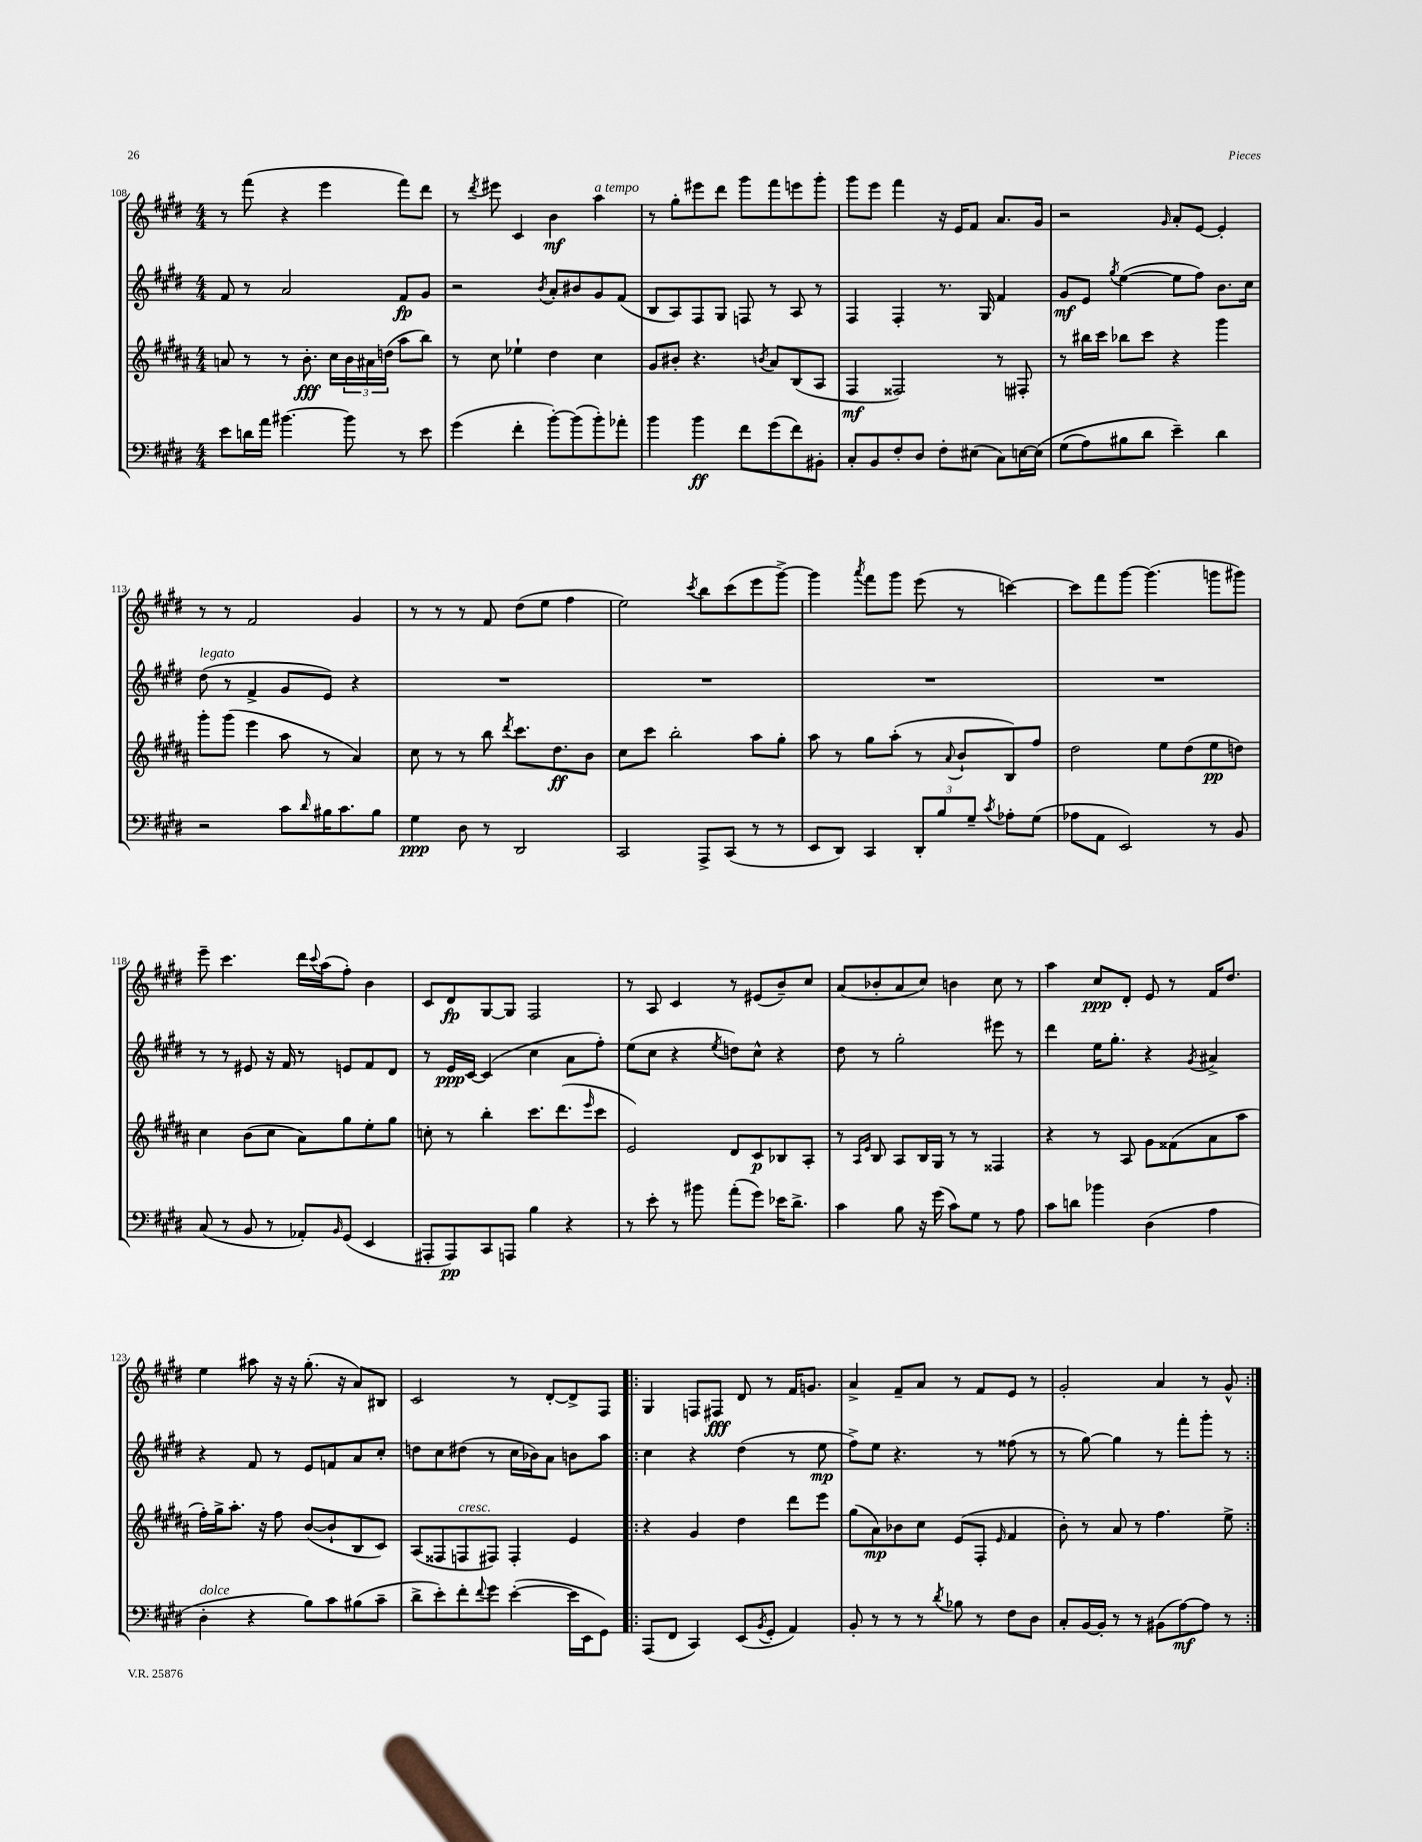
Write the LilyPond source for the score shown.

<<
\new StaffGroup <<
\new Staff = "s0" {
    \clef treble \key e \major \numericTimeSignature \time 4/4
    r8 fis'''8( r4 e'''4 fis'''8) dis'''8 |
    r8 \acciaccatura { dis'''8 } eis'''8 cis'4 b'4\mf a''4^\markup { \italic "a tempo" } |
    r8 gis''8-. eis'''8 dis'''8 gis'''8 fis'''8 e'''8 gis'''8-. |
    gis'''8 e'''8 fis'''4 r16 e'16 fis'8 a'8. gis'16 |
    r2 \grace { gis'16 } a'8-. e'8~ e'4-. |
    r8 r8 fis'2 gis'4 |
    r8 r8 r8 fis'8 dis''8( e''8 fis''4 |
    e''2) \acciaccatura { cis'''8 } b''8 cis'''8( e'''8 gis'''8~->) |
    gis'''4 \acciaccatura { a'''8 } fis'''8 gis'''8 e'''8( r8 c'''4~) |
    c'''8 fis'''8 gis'''8~ gis'''4.( g'''8 gis'''8) |
    e'''8-- cis'''4. dis'''16 \appoggiatura { cis'''8 } a''16( fis''8-.) b'4 |
    cis'8 dis'8\fp gis8~ gis8 fis2 |
    r8 a8 cis'4 r8 eis'8( b'8--) cis''8 |
    a'8( bes'8-. a'8 cis''8) b'4 cis''8 r8 |
    a''4 cis''8\ppp dis'8-. e'8 r8 fis'16 dis''8. |
    e''4 ais''8 r16 r16 gis''8.-.( r16 a'8) bis8 |
    cis'2 r8 dis'8~-. dis'8-> fis8 |
    \repeat volta 2 { gis4 f8 fis8\fff dis'8 r8 fis'16 g'8. |
    a'4-> fis'8-- a'8 r8 fis'8 e'8 r8 |
    gis'2-. a'4 r8 gis'8-^ | }
}
\new Staff = "s1" {
    \clef treble \key e \major \numericTimeSignature \time 4/4
    fis'8 r8 a'2 fis'8\fp gis'8 |
    r2 \acciaccatura { b'8 } a'8-. bis'8 gis'8 fis'8( |
    b8 a8) fis8 gis8 f8 r8 a8 r8 |
    fis4 fis4-. r8. gis16 fis'4 |
    gis'8\mf e'8 \acciaccatura { gis''8 } e''4~( e''8 fis''8) b'8. cis''16 |
    dis''8^\markup { \italic "legato" }( r8 fis'4-> gis'8 e'8) r4 |
    R1 |
    R1 |
    R1 |
    R1 |
    r8 r8 eis'8 r16 fis'16 r8 e'8 fis'8 dis'8 |
    r8 e'16\ppp cis'16~ cis'4( cis''4 a'8 fis''8-.) |
    e''8( cis''8 r4 \acciaccatura { e''8 } d''8) cis''8-^ r4 |
    dis''8 r8 gis''2-. eis'''8 r8 |
    dis'''4 e''16 gis''8.-. r4 \acciaccatura { gis'8 } ais'4-> |
    r4 fis'8 r8 e'8 f'8 a'8 cis''8-. |
    d''8 cis''8 dis''8( r8 cis''16 bes'16) a'8 b'8 a''8 |
    \repeat volta 2 { cis''4 r4 dis''4( r8 e''8\mp |
    fis''8->) e''8 r4. r8 fisis''8( r8 |
    r8 gis''8~) gis''4 r8 fis'''8-. gis'''8-. r8 | }
}
\new Staff = "s2" {
    \clef treble \key b \major \numericTimeSignature \time 4/4
    a'8 r8 r8 b'8.-.\fff cis''16 \tuplet 3/2 { b'16 ais'16 d''16( } ais''8 b''8) |
    r8 cis''8 ees''4-! dis''4 cis''4 |
    gis'8 bis'8-. r4. \acciaccatura { b'8 } ais'8 b8( ais8 |
    fis4\mf fisis2) r8 fis8-. |
    r8 bis''16 cis'''16 bes''8 cis'''8 r4 gis'''4 |
    gis'''8-. gis'''8( e'''4 ais''8 r8 ais'4) |
    cis''8 r8 r8 b''8 \acciaccatura { dis'''8 } cis'''8. dis''8.\ff b'8 |
    cis''8 cis'''8 b''2-. ais''8 gis''8-. |
    ais''8 r8 gis''8 ais''8-.( r8 \appoggiatura { ais'8 } b'8-! b8) fis''8 |
    dis''2 e''8 dis''8( e''8\pp d''8) |
    cis''4 b'8( cis''8 ais'8) gis''8 e''8-. gis''8 |
    c''8-. r8 b''4-. cis'''8. dis'''8.( \grace { e'''16 } cis'''8 |
    e'2) dis'8 cis'8\p bes8 ais8-. |
    r8 \grace { ais16 e'16 } b8 ais8 b16 gis16 r8 r8 fisis4 |
    r4 r8 ais8 gis'8 fisis'8( ais'8 ais''8 |
    fis''16-.) gis''16-> ais''8.-. r16 fis''8 b'8~( b'8-! b8 cis'8) |
    ais8( fisis8 f8^\markup { \italic "cresc." } fis8) fis4-. e'4 |
    \repeat volta 2 { r4 gis'4 dis''4 dis'''8 e'''8 |
    gis''8( ais'8\mp) bes'8 cis''8 e'8( fis8-. \grace { e'16 } fis'4 |
    b'8-.) r8 ais'8 r8 fis''4. e''8-> | }
}
\new Staff = "s3" {
    \clef bass \key e \major \numericTimeSignature \time 4/4
    e'8 d'16 a'16 bis'4.~ bis'8 r8 e'8 |
    gis'4( fis'4-. b'8~-.) b'8( b'8-.) aes'8-. |
    b'4 b'4\ff fis'8 gis'8( fis'8) bis,8-. |
    cis8-. b,8 fis8-. dis8 fis8-. eis8( cis8) e16~ e16\( |
    gis8( a8) bis8 dis'8 e'4--\) dis'4 |
    r2 cis'8 \grace { dis'16 } bis16 cis'8. bis8 |
    gis4\ppp dis8 r8 dis,2 |
    cis,2 a,,8-> cis,8( r8 r8 |
    e,8 dis,8) cis,4 \tuplet 3/2 { dis,8-. b8 gis8-- } \acciaccatura { cis'8 } aes8-. gis8( |
    aes8 a,8 e,2) r8 b,8 |
    cis8( r8 b,8 r8 aes,8-.) \grace { b,16 } gis,8( e,4 |
    ais,,8-. ais,,8\pp) cis,8 a,,8 b4 r4 |
    r8 e'8-. r8 bis'8 a'8-.( gis'8) ees'16 dis'8.-> |
    cis'4 b8 r16 gis'16( cis'8) gis8 r8 a8 |
    cis'8 d'8 bes'4 dis4( a4 |
    dis4-.^\markup { \italic "dolce" } r4 b8) cis'8 bis8( cis'8-- |
    dis'8-> e'8-.) fis'8-. \appoggiatura { fis'8 } gis'8 e'4~-.( e'16 e,16 gis,8) |
    \repeat volta 2 { a,,8( fis,8 cis,4) e,8( \acciaccatura { b,8 } gis,8-. a,4) |
    b,8-. r8 r8 r8 \acciaccatura { dis'8 } bes8 r8 fis8 dis8 |
    cis8-. b,16~ b,16-. r8 r8 bis,8( a8~\mf) a8 r8 | }
}
>>
>>
\layout { \context { \Score currentBarNumber = #108 } }
